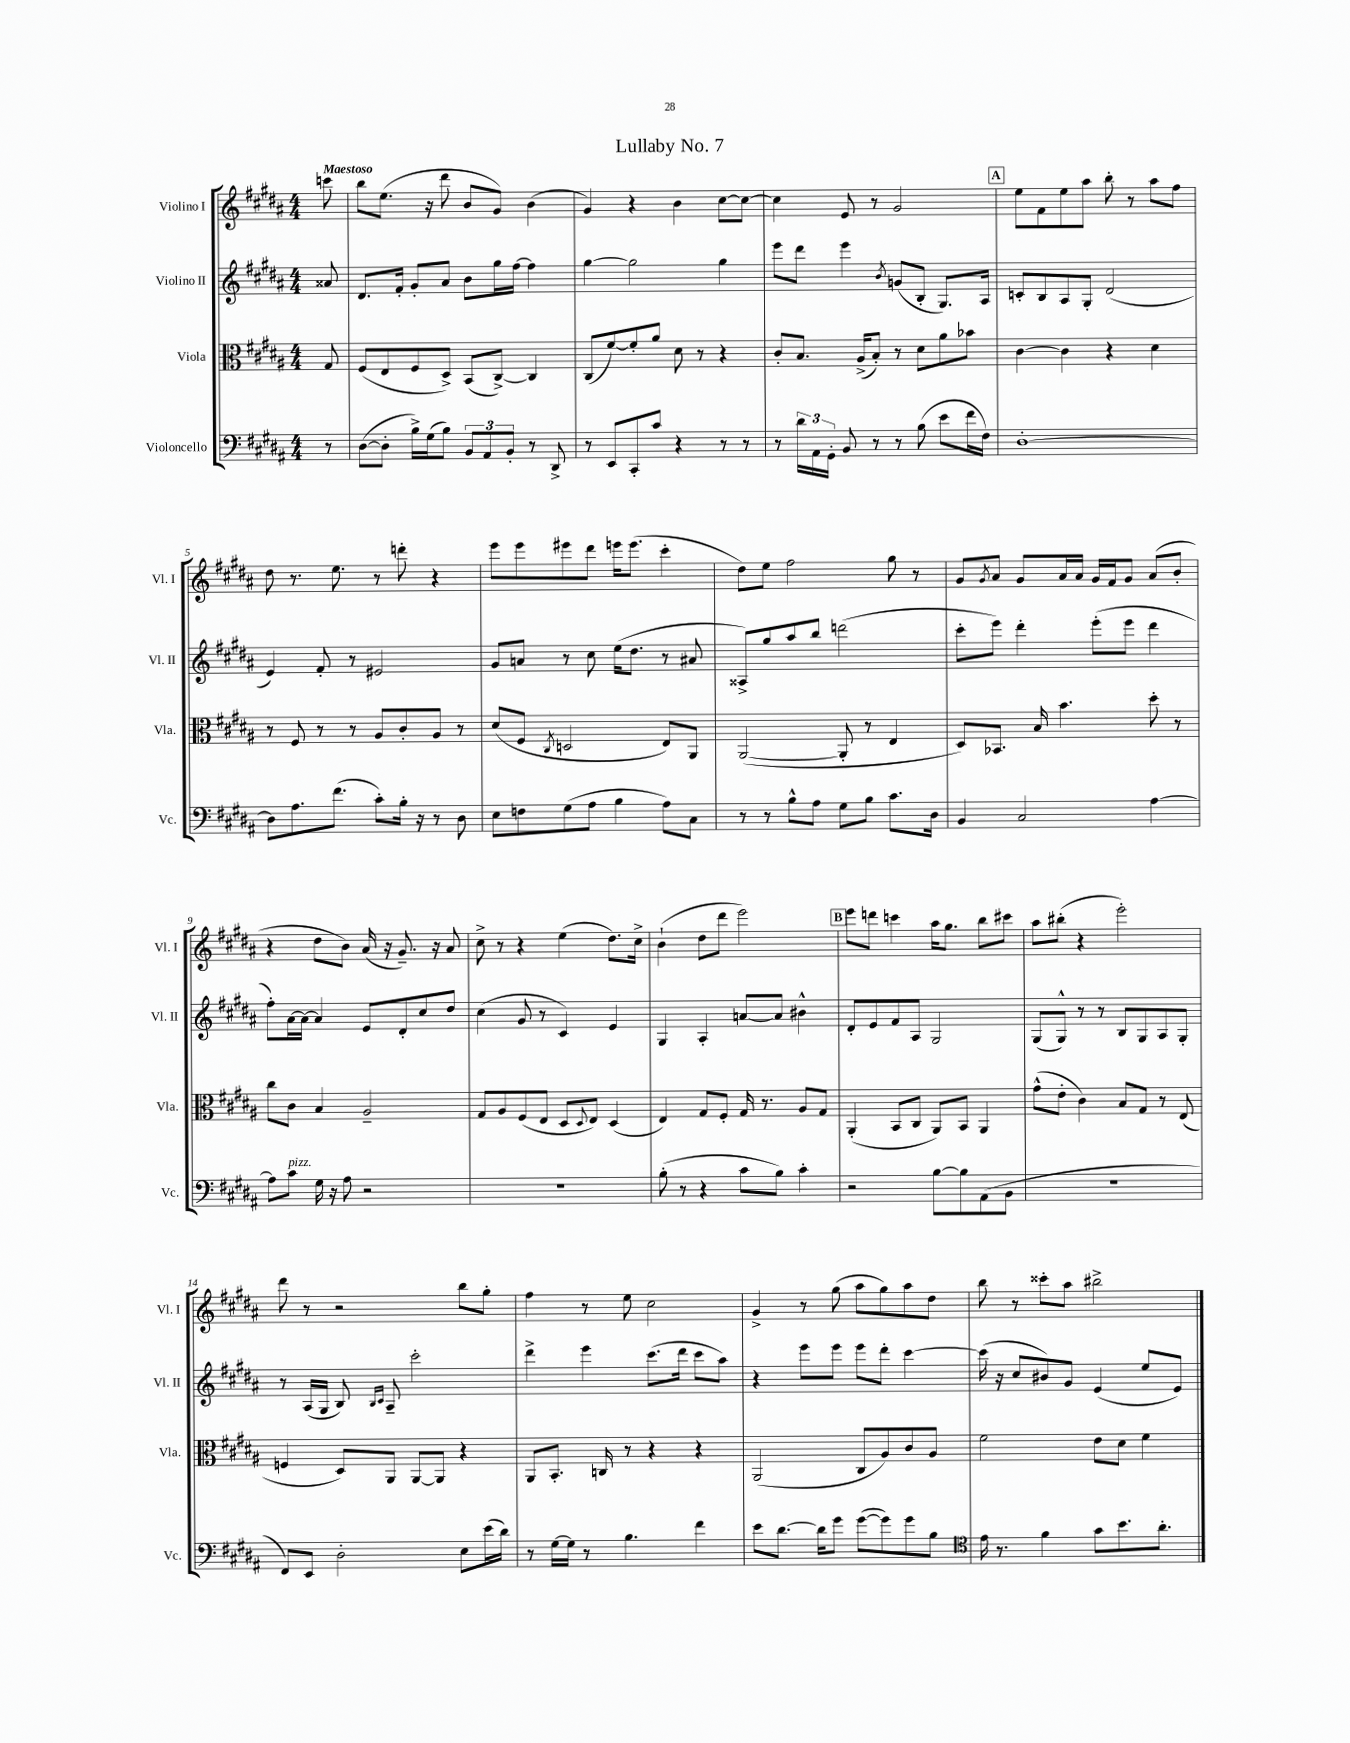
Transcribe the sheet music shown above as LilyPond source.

\header { title = "Lullaby No. 7" }
<<
\new StaffGroup <<
\new Staff = "s0" \with { instrumentName = "Violino I" shortInstrumentName = "Vl. I" } {
    \clef treble \key b \major \numericTimeSignature \time 4/4 \partial 8 \tempo "Maestoso"
    c'''8 |
    b''8 e''8.( r16 dis'''8 b'8 gis'8) b'4( |
    gis'4) r4 b'4 cis''8~ cis''8~ |
    cis''4 e'8 r8 gis'2 |
    \mark \markup { \box "A" } e''8 fis'8 e''8 ais''8 b''8-. r8 ais''8 fis''8 |
    dis''8 r8. e''8. r8 d'''8-. r4 |
    e'''8 e'''8 eis'''8 dis'''8 e'''16 e'''8.( cis'''4-. |
    dis''8) e''8 fis''2 gis''8 r8 |
    gis'8 \acciaccatura { gis'8 } ais'8 gis'8 ais'16 ais'16 gis'16 fis'16 gis'8 ais'8( b'8-. |
    r4 dis''8 b'8) ais'16( r16 gis'8.--) r16 ais'8 |
    cis''8-> r8 r4 e''4( dis''8.) cis''16-> |
    b'4-!( dis''8 dis'''8 e'''2) |
    \mark \markup { \box "B" } e'''8 d'''8 c'''4 ais''16 gis''8. b''8 cis'''8 |
    ais''8 bis''8-.( r4 e'''2-.) |
    dis'''8 r8 r2 b''8 gis''8-. |
    fis''4 r8 e''8 cis''2 |
    gis'4-> r8 gis''8( ais''8 gis''8) ais''8 dis''8 |
    b''8 r8 cisis'''8-. ais''8 bis''2-> \bar "|." |
}
\new Staff = "s1" \with { instrumentName = "Violino II" shortInstrumentName = "Vl. II" } {
    \clef treble \key b \major \numericTimeSignature \time 4/4 \partial 8
    aisis'8 |
    dis'8. fis'16-. gis'8-. ais'8 b'8 gis''16 fis''16~ fis''4 |
    gis''4~ gis''2 gis''4 |
    e'''8 dis'''8 e'''4 \acciaccatura { b'8 } g'8( b8-. gis8.) ais16 |
    \mark \markup { \box "A" } c'8-. b8 ais8 gis8-. dis'2( |
    e'4) fis'8-. r8 eis'2 |
    gis'8 a'8 r8 cis''8 e''16( dis''8. r8 ais'8 |
    aisis8->) gis''8 ais''8 b''8 d'''2( |
    cis'''8-. e'''8) dis'''4-. e'''8-.( e'''8 dis'''4 |
    fis''8-.) ais'16~ ais'16~ ais'4 e'8 dis'8-. cis''8 dis''8 |
    cis''4( gis'8 r8 cis'4) e'4 |
    gis4 ais4-. a'8~ a'8 bis'4-^ |
    \mark \markup { \box "B" } dis'8-. e'8 fis'8 ais8 gis2 |
    gis8( gis8-^) r8 r8 b8 gis8 ais8 gis8-. |
    r8 ais16( gis16 b8) \grace { b16 cis'16 } ais8-- cis'''2-. |
    dis'''4-> e'''4 cis'''8.( dis'''16 cis'''8 ais''8) |
    r4 e'''8 e'''8 e'''8 dis'''8-. cis'''4~ |
    cis'''16( r16 cis''8 bis'8) gis'8 e'4( e''8 e'8) \bar "|." |
}
\new Staff = "s2" \with { instrumentName = "Viola" shortInstrumentName = "Vla." } {
    \clef alto \key b \major \numericTimeSignature \time 4/4 \partial 8
    gis8 |
    fis8( e8 fis8 dis8->) b,8( cis8~->) cis4 |
    cis8( fis'8~) fis'8-. ais'8 dis'8 r8 r4 |
    cis'8-. b8. ais16->( b8-.) r8 dis'8 ais'8 bes'8 |
    \mark \markup { \box "A" } cis'4~ cis'4 r4 dis'4 |
    r8 fis8 r8 r8 ais8 cis'8-. ais8 r8 |
    dis'8( fis8 \acciaccatura { cis8 } d2 e8) ais,8 |
    ais,2~( ais,8-. r8 e4 |
    dis8) bes,8. b16 b'4. dis''8-. r8 |
    cis''8 cis'8 b4 ais2-- |
    gis8 ais8 fis8( e8 dis8 \appoggiatura { dis8 } e8) dis4( |
    e4) gis8 fis8-. gis16 r8. ais8 gis8 |
    \mark \markup { \box "B" } ais,4-.( b,8 cis8 ais,8) b,8 ais,4 |
    gis'8-^( e'8-. cis'4) b8 gis8 r8 e8( |
    f4 dis8) ais,8 ais,8~ ais,8 r4 |
    ais,8 b,8.-. c16 r8 r4 r4 |
    ais,2( cis8 ais8) cis'8 ais8 |
    fis'2 e'8 dis'8 fis'4 \bar "|." |
}
\new Staff = "s3" \with { instrumentName = "Violoncello" shortInstrumentName = "Vc." } {
    \clef bass \key b \major \numericTimeSignature \time 4/4 \partial 8
    r8 |
    dis8~( dis8-. b16->) gis16( b8) \tuplet 3/2 { b,8 ais,8 b,8-. } r8 dis,8-> |
    r8 e,8 cis,8-. cis'8 r4 r8 r8 |
    r8 \tuplet 3/2 { dis'16 ais,16 gis,16-. } b,8 r8 r8 b8( e'8 fis'16 fis16) |
    \mark \markup { \box "A" } dis1~-. |
    dis8 ais8. fis'8.( cis'8-.) b16-. r16 r8 dis8 |
    e8 f8 gis8( ais8 b4 ais8) cis8 |
    r8 r8 b8-^ ais8 gis8 b8 cis'8. dis16 |
    b,4 cis2 ais4~ |
    ais8 cis'8^\markup { \italic "pizz." } gis16 r16 ais8 r2 |
    R1 |
    b8-.( r8 r4 cis'8 b8) cis'4-. |
    \mark \markup { \box "B" } r2 b8~ b8 ais,8( b,8 |
    R1 |
    fis,8) e,8 dis2-. e8 e'16( dis'16) |
    r8 gis16~ gis16 r8 b4. fis'4 |
    e'8 dis'8.~ dis'16 gis'8 gis'8~( gis'8) gis'8 b8 |
    \clef tenor e'16 r8. fis'4 gis'8 b'8. ais'8.-. \bar "|." |
}
>>
>>
